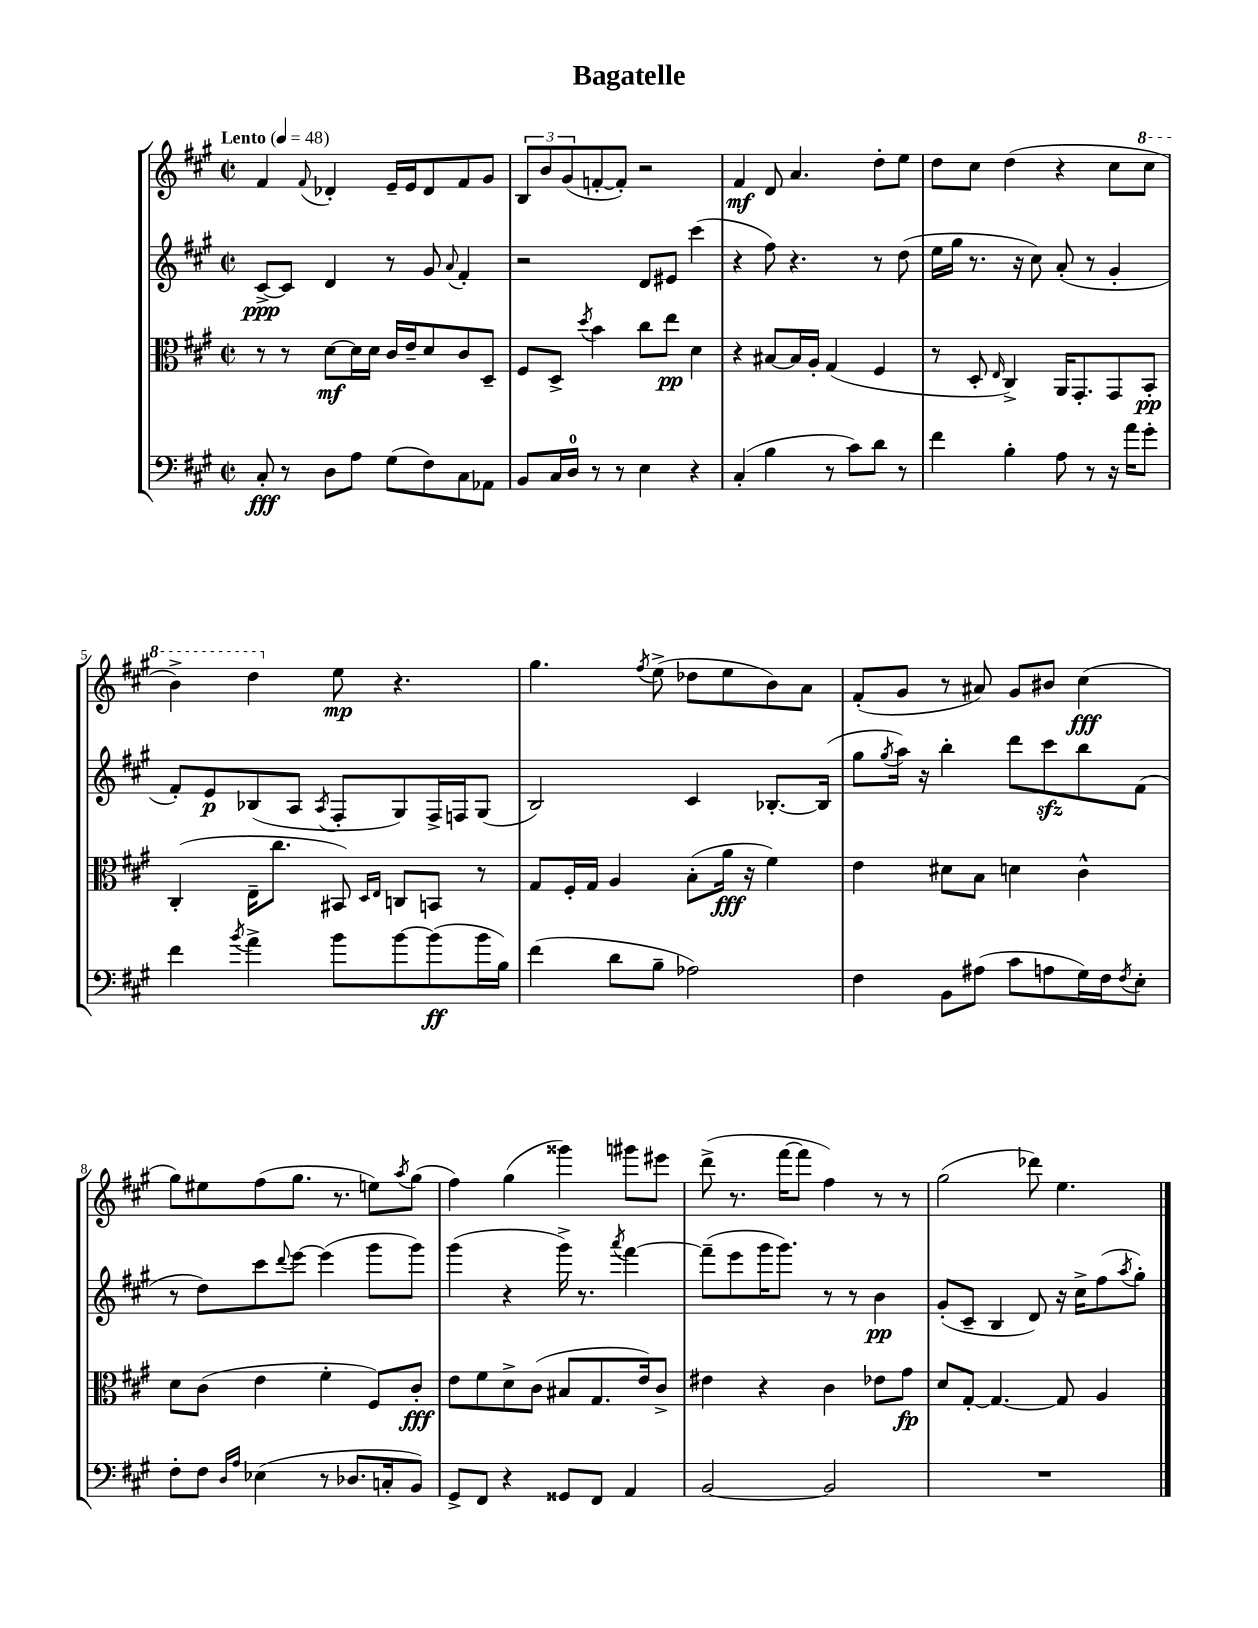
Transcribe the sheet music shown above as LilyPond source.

\header { title = "Bagatelle" }
<<
\new StaffGroup <<
\new Staff = "s0" {
    \clef treble \key a \major \defaultTimeSignature \time 2/2 \tempo "Lento" 4 = 48
    fis'4 \appoggiatura { fis'8 } des'4-. e'16-- e'16 des'8 fis'8 gis'8 |
    \tuplet 3/2 { b8 b'8 gis'8( } f'8~-. f'8-.) r2 |
    fis'4\mf d'8 a'4. d''8-. e''8 |
    d''8 cis''8 d''4( r4 cis''8 \ottava #1 cis'''8 |
    b''4->) d'''4 \ottava #0 e''8\mp r4. |
    gis''4. \acciaccatura { fis''8 } e''8->( des''8 e''8 b'8) a'8 |
    fis'8-.( gis'8 r8 ais'8) gis'8 bis'8 cis''4\fff( |
    gis''8) eis''8 fis''8( gis''8. r8. e''8) \acciaccatura { a''8 } gis''8( |
    fis''4) gis''4( gisis'''4) gis'''8 eis'''8 |
    d'''8->( r8. fis'''16~ fis'''8 fis''4) r8 r8 |
    gis''2( des'''8) e''4. \bar "|." |
}
\new Staff = "s1" {
    \clef treble \key a \major \defaultTimeSignature \time 2/2
    cis'8~->\ppp cis'8 d'4 r8 gis'8 \appoggiatura { a'8 } fis'4-. |
    r2 d'8 eis'8 cis'''4( |
    r4 fis''8) r4. r8 d''8( |
    e''16 gis''16 r8. r16 cis''8) a'8-.( r8 gis'4-. |
    fis'8-.) e'8\p bes8( a8 \acciaccatura { a8 } fis8-. gis8) fis16-> f16 gis8( |
    b2) cis'4 bes8.~-. bes16( |
    gis''8 \acciaccatura { gis''8 } a''16) r16 b''4-. d'''8 cis'''8\sfz b''8 fis'8( |
    r8 d''8) cis'''8 \appoggiatura { d'''8 } e'''8~ e'''4( gis'''8 gis'''8) |
    gis'''4( r4 gis'''16->) r8. \acciaccatura { a'''8 } fis'''4~ |
    fis'''8--( e'''8 gis'''16 gis'''8.) r8 r8 b'4\pp |
    gis'8-.( cis'8-- b4 d'8) r16 cis''16-> fis''8( \acciaccatura { a''8 } gis''8-.) \bar "|." |
}
\new Staff = "s2" {
    \clef alto \key a \major \defaultTimeSignature \time 2/2
    r8 r8 d'8~\mf d'16 d'16 cis'16 e'16-- d'8 cis'8 d8-- |
    fis8 d8-> \acciaccatura { d''8 } b'4 cis''8 e''8\pp d'4 |
    r4 bis8~ bis16 a16-. gis4( fis4 |
    r8 d8-. \grace { e16 } cis4->) a,16 gis,8.-. gis,8 b,8-.\pp |
    cis4-.( e16-- cis''8. bis,8) \grace { d16 e16 } c8 b,8 r8 |
    gis8 fis16-. gis16 a4 b8-.( a'16\fff r16 fis'4) |
    e'4 dis'8 b8 d'4 cis'4-^ |
    d'8 cis'8( e'4 fis'4-. fis8) cis'8-.\fff |
    e'8 fis'8 d'8-> cis'8( bis8 gis8. e'16) cis'8-> |
    eis'4 r4 cis'4 ees'8 gis'8\fp |
    d'8 gis8~-. gis4.~ gis8 a4 \bar "|." |
}
\new Staff = "s3" {
    \clef bass \key a \major \defaultTimeSignature \time 2/2
    cis8-.\fff r8 d8 a8 gis8( fis8) cis8 aes,8 |
    b,8 cis16 d16-0 r8 r8 e4 r4 |
    cis4-.( b4 r8 cis'8) d'8 r8 |
    fis'4 b4-. a8 r8 r16 a'16 gis'8-. |
    fis'4 \acciaccatura { b'8 } a'4-> b'8 b'8~ b'8\ff( b'16 b16) |
    fis'4( d'8 b8-- aes2) |
    fis4 b,8 ais8( cis'8 a8 gis16) fis16 \acciaccatura { fis8 } e8-. |
    fis8-. fis8 \grace { d16 a16 } ees4( r8 des8. c16-. b,8) |
    gis,8-> fis,8 r4 gisis,8 fis,8 a,4 |
    b,2~ b,2 |
    R1 \bar "|." |
}
>>
>>
